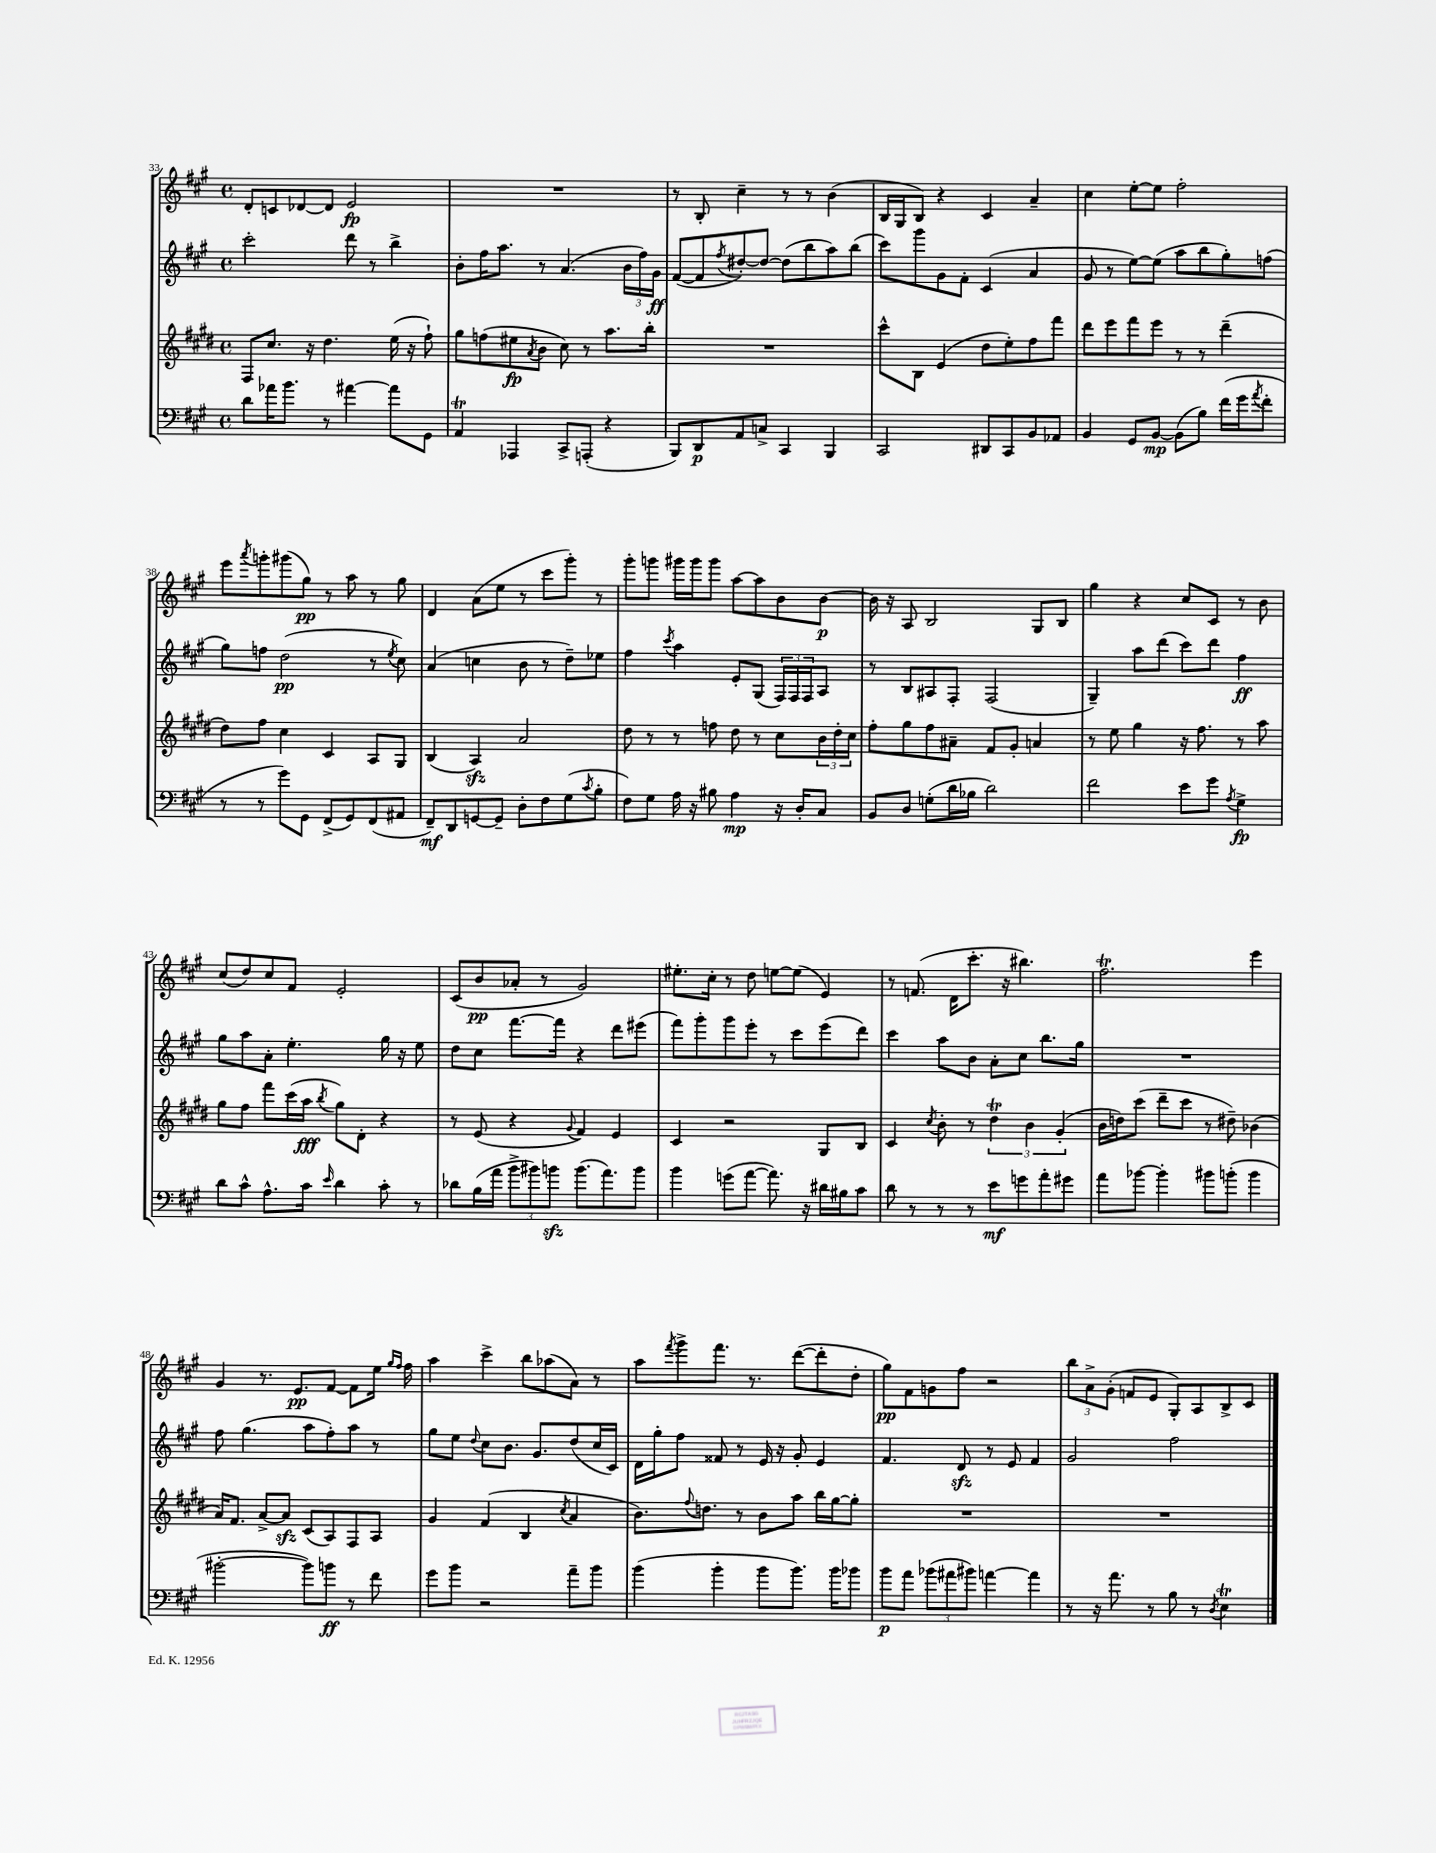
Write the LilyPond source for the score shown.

<<
\new StaffGroup <<
\new Staff = "s0" {
    \clef treble \key a \major \defaultTimeSignature \time 4/4
    d'8-. c'8 des'8~ des'8 e'2\fp |
    R1 |
    r8 b8-. cis''4-- r8 r8 b'4( |
    b16 gis16 b8) r4 cis'4 a'4-- |
    cis''4 e''8~-. e''8 fis''2-. |
    e'''8 \acciaccatura { a'''8 } g'''8-. gis'''8( gis''8\pp) r8 a''8 r8 gis''8 |
    d'4 a'8( e''8 r8 cis'''8 gis'''8-.) r8 |
    gis'''8-. g'''8 gis'''16 gis'''16 gis'''8 a''8~ a''8 b'8 b'8~\p |
    b'16 r16 a8 b2 gis8 b8 |
    gis''4 r4 cis''8 cis'8 r8 b'8 |
    cis''8( d''8) cis''8 fis'8 e'2-. |
    cis'8( b'8\pp aes'8-. r8 gis'2) |
    eis''8.-. cis''16-. r8 d''8 e''8~ e''8( e'4) |
    r8 f'8.( d'16 cis'''8.-. r16 bis''4.) |
    fis''2.\trill e'''4 |
    gis'4 r8. e'8.\pp fis'8~ fis'8 e''16 \grace { gis''16 fis''16 } fis''16 |
    a''4 cis'''4-> b''8 aes''8( a'8) r8 |
    a''8 \acciaccatura { fis'''8 } gis'''8-> fis'''8. r8. d'''8~( d'''8-. d''8-. |
    gis''8\pp) fis'8 g'8 fis''8 r2 |
    \tuplet 3/2 { b''8 a'8-> gis'8-.( } f'8 e'8 gis8-.) a8 b8-> cis'8 \bar "|." |
}
\new Staff = "s1" {
    \clef treble \key a \major \defaultTimeSignature \time 4/4
    cis'''2-. d'''8 r8 b''4-> |
    b'8-. fis''16 a''8. r8 a'4.( \tuplet 3/2 { b'16 fis''16) gis'16\ff } |
    fis'8~( fis'8 \acciaccatura { fis''8 } dis''8~-.) dis''8~ dis''8( b''8 a''8) b''8( |
    cis'''8) gis'''8 gis'8 fis'8-. cis'4( a'4 |
    gis'8 r8 e''8~) e''8( a''8 b''8 gis''8-.) f''8( |
    gis''8) f''8 d''2\pp( r8 \acciaccatura { e''8 } cis''8) |
    a'4( c''4 b'8 r8 d''8--) ees''8 |
    fis''4 \acciaccatura { cis'''8 } a''4 e'8-. gis8( \tuplet 3/2 { fis16) fis16 fis16 } a8 |
    r8 b8 ais8 fis8-. fis2( |
    gis4--) a''8 d'''8( cis'''8) d'''8 fis''4\ff |
    gis''8 a''8 a'8-. e''4.-. gis''16 r16 e''8 |
    d''8 cis''8 fis'''8.~ fis'''16 r4 d'''8 eis'''8( |
    fis'''8) gis'''8-. gis'''8 e'''8-. r8 cis'''8 e'''8( d'''8) |
    cis'''4 a''8 b'8 a'8-. cis''8 b''8. gis''16 |
    R1 |
    fis''8 gis''4.( a''8 fis''8-.) a''8 r8 |
    gis''8 e''8 \appoggiatura { d''8 } cis''8 b'8. gis'8. d''8( cis''16 cis'16) |
    d'16 gis''16-. fis''8 fisis'8 r8 e'16 r16 gis'8-. e'4 |
    fis'4. d'8\sfz r8 e'8 fis'4 |
    gis'2 fis''2 \bar "|." |
}
\new Staff = "s2" {
    \clef treble \key e \major \defaultTimeSignature \time 4/4
    fis8 cis''8. r16 dis''4. e''16( r16 fis''8-!) |
    gis''8 f''8( eis''8\fp \acciaccatura { a'8 } b'8 cis''8) r8 a''8. b''16-. |
    R1 |
    cis'''8-^ b8 e'4( dis''8 e''8-.) fis''8 fis'''8 |
    dis'''8 e'''8 fis'''8 e'''8 r8 r8 dis'''4--( |
    dis''8) fis''8 cis''4 cis'4 a8 gis8 |
    b4( a4\sfz) a'2 |
    dis''8 r8 r8 f''8 dis''8 r8 cis''8 \tuplet 3/2 { b'16 dis''16-. cis''16 } |
    fis''8-. gis''8 fis''8 ais'8-- fis'8 gis'8-. a'4 |
    r8 e''8 gis''4 r16 fis''8. r8 a''8 |
    gis''8 fis''8 fis'''8 cis'''16( a''16\fff \acciaccatura { b''8 } gis''8) dis'8-. r4 |
    r8 e'8( r4 \appoggiatura { gis'8 } fis'4) e'4 |
    cis'4 r2 gis8 b8 |
    cis'4 \acciaccatura { cis''8 } b'8-. r8 \tuplet 3/2 { dis''4\trill b'4 gis'4-.( } |
    b'16 d''16) cis'''8( dis'''8-- cis'''8 r8 dis''8--) bes'4( |
    a'16) fis'8. a'8~-> a'8\sfz cis'8( a8) fis8 a8 |
    gis'4 fis'4( b4 \acciaccatura { cis''8 } a'4 |
    b'8.) \appoggiatura { fis''8 } d''8. r8 b'8 a''8 b''16 gis''16~ gis''8-. |
    R1 |
    R1 \bar "|." |
}
\new Staff = "s3" {
    \clef bass \key a \major \defaultTimeSignature \time 4/4
    d'8 aes'16 b'8. r8 ais'4~ ais'8 gis,8 |
    a,4\trill aes,,4 cis,8-> a,,8-.( r4 |
    b,,8) d,8\p a,8 c8-> cis,4 b,,4 |
    cis,2 dis,8 cis,8 b,8 aes,8 |
    b,4 gis,8 b,8~\mp b,8( b8) fis'16( gis'16 \acciaccatura { a'8 } fis'8-. |
    r8 r8 gis'8) gis,8 fis,8->( gis,8) fis,8( ais,8 |
    fis,8--\mf) d,8 g,8~ g,8-- d8-. fis8 gis8( \acciaccatura { cis'8 } b8-. |
    fis8) gis8 a16 r16 bis8 a4\mp r16 d16-. cis8 |
    b,8 d8 g8-.( d'16 bes16 d'2) |
    fis'2 e'8 gis'8 \acciaccatura { a8 } gis4->\fp |
    d'8 cis'8-^ a8.-^ cis'16 \grace { e'16 } d'4 cis'8-. r8 |
    des'8 b16( a'16 \tuplet 3/2 { b'8-> bis'8) b'8\sfz } b'8.( a'8.) b'8 |
    b'4 g'8( a'8~ a'8.) r16 dis'16 bis16 cis'8 |
    d'8 r8 r8 r8 e'8\mf g'8 a'8-. gis'8 |
    a'8 bes'8~ bes'4-. bis'8 b'8-.( b'4 |
    bis'2~-. bis'8) b'8\ff r8 fis'8 |
    gis'8 b'8 r2 a'8-- b'8 |
    b'4( b'4-. b'8 b'8.) b'16 bes'8 |
    b'8\p a'8 \tuplet 3/2 { bes'8( ais'8 bis'8) } a'4~ a'4 |
    r8 r16 a'8. r8 b8 r8 \acciaccatura { d8 } e4\trill \bar "|." |
}
>>
>>
\layout { \context { \Score currentBarNumber = #33 } }
